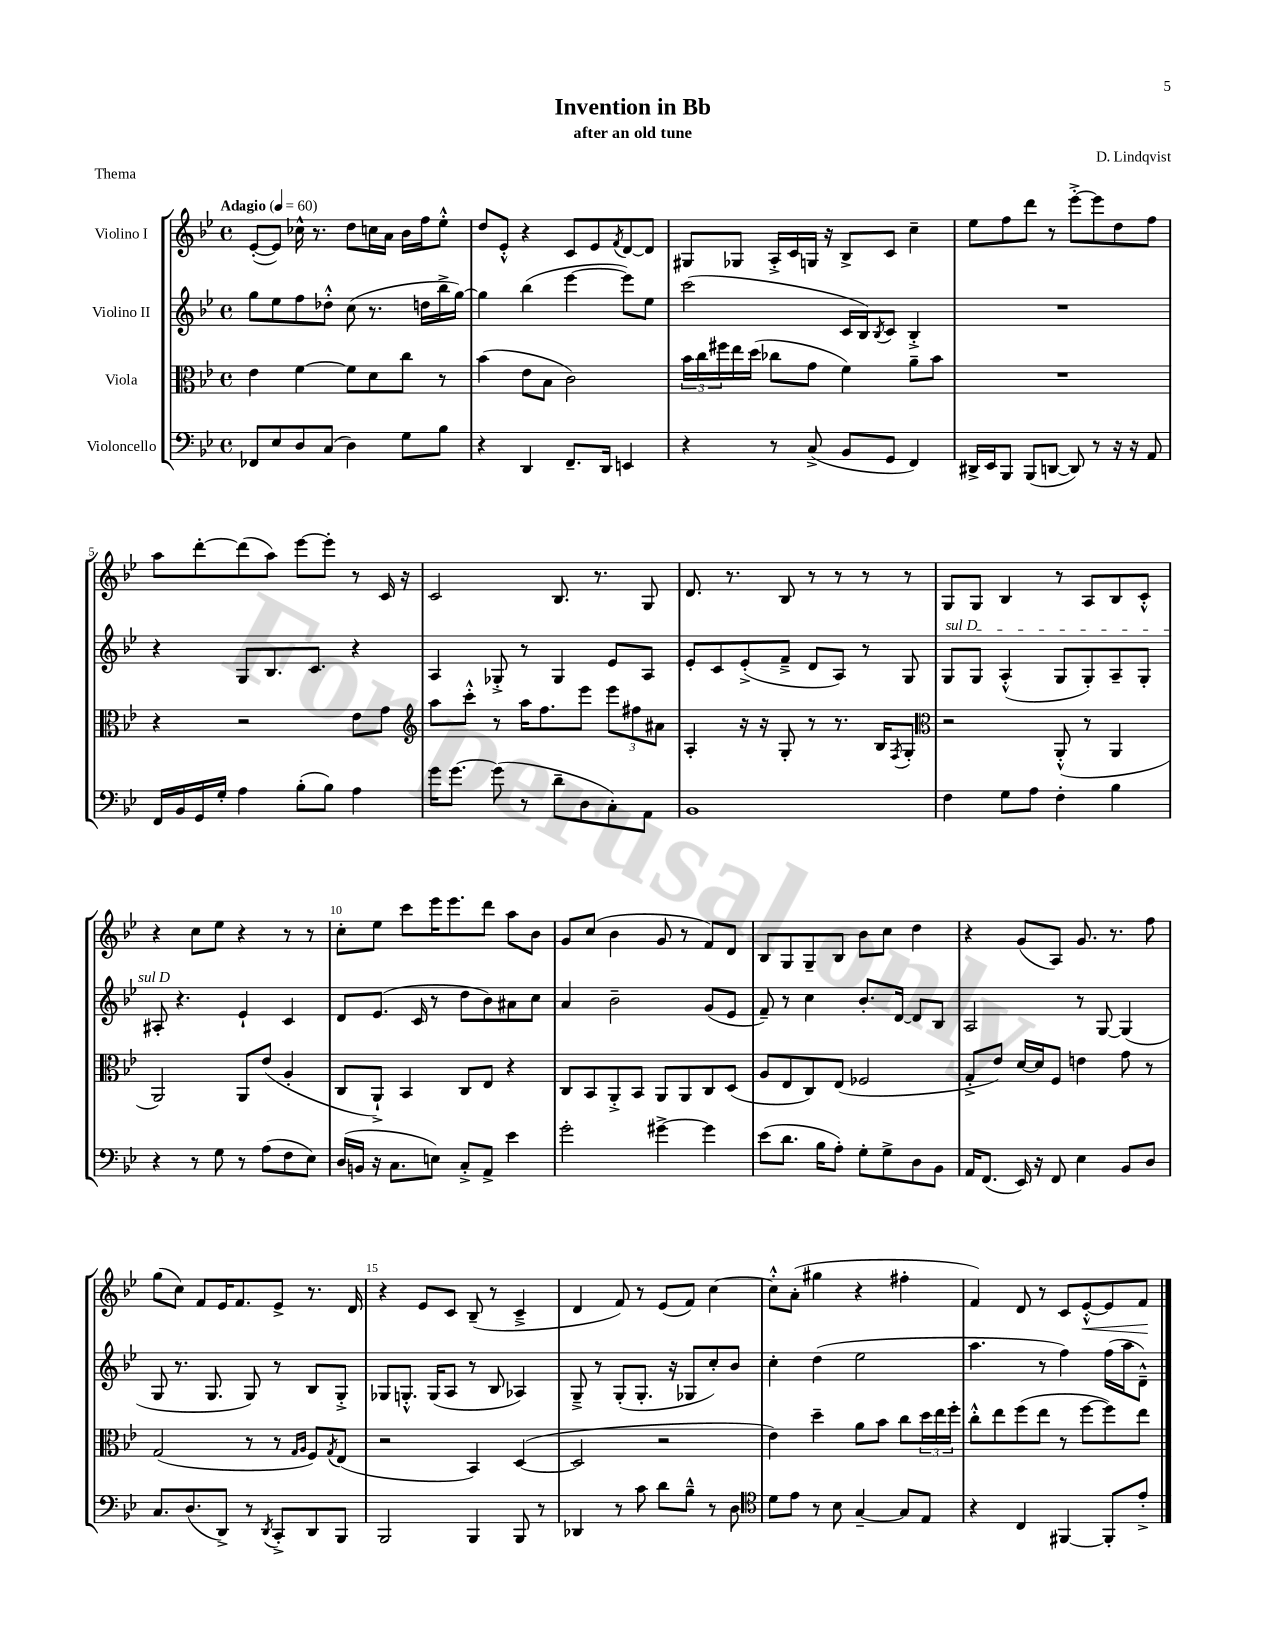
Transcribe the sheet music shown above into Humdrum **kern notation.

**kern	**kern	**kern	**kern
*staff4	*staff3	*staff2	*staff1
*clefF4	*clefC3	*clefG2	*clefG2
*k[b-e-]	*k[b-e-]	*k[b-e-]	*k[b-e-]
*M4/4	*M4/4	*M4/4	*M4/4
*met(c)	*met(c)	*met(c)	*met(c)
*MM60	*MM60	*MM60	*MM60
8FF-	4e-	8gg	([8e-'
8E-	.	8ee-	8e-])
8D	[4f	8ff	16cc-^^
.	.	.	8.r
(8C	.	8dd-'^^	.
4D)	8f]	(8cc	8dd
.	8d	8.r	16cc
.	.	.	16a
8G	8cc	.	16b-
.	.	16dd	16ff
8B-	8r	16bb-^	8ee-'^^
.	.	[16gg)	.
=	=	=	=
4r	(4b-	4gg]	8dd
.	.	.	8e-'^^
4DD	8e-	(4bb-	4r
.	8B-	.	.
8.FF~	2c)	[4eee-	8c
.	.	.	8e-
16DD	.	.	.
.	.	.	8qf
4EE	.	8eee-])	[8d
.	.	8ee-	8d]
=	=	=	=
4r	24b-	(2ccc	8G#
.	24cc	.	.
.	24ff#	.	.
.	16ee-	.	8G-
.	(16dd	.	.
8r	8cc-	.	16A'^
.	.	.	16c
(8C^	8g	.	16G
.	.	.	16r
8BB-	4f)	16c	8B-^
.	.	16B-)	.
.	.	8qB-	.
8GG	.	8c	8c
4FF)	8a~	4B-'^	4cc~
.	8b-	.	.
=	=	=	=
16DD#^	1r	1r	8ee-
16EE-	.	.	.
8BBB-	.	.	8ff
(8BBB-	.	.	8ddd
[8DD	.	.	8r
8DD])	.	.	[8eee-'^
8r	.	.	8eee-]
16r	.	.	8dd
16r	.	.	.
8AA	.	.	8ff
=	=	=	=
16FF	4r	4r	8aa
16BB-	.	.	.
16GG	.	.	[8ddd'
16G'	.	.	.
4A	2r	8G	(8ddd]
.	.	8.B-	8aa)
(8B-'	.	.	[8eee-
.	.	8.c	.
8B-)	.	.	8eee-']
4A	8e-	4r	8r
.	8g	.	16c
.	.	.	16r
=	=	=	=
*	*clefG2	*	*
16g	8aa	4A	2c
[8.g	.	.	.
.	8ccc'^^	.	.
(8g]	8r	8G-'^	.
8r	16aa	8r	.
.	8.ff	.	.
8d~	.	4G-	8.B-
8D	8eee-	.	.
.	.	.	8.r
8C')	12eee-	8e-	.
.	12ff#	.	.
8AA	.	8A	8G
.	12a#	.	.
=	=	=	=
1BB-	4A'	8e-'	8.d
.	.	8c	.
.	.	.	8.r
.	16r	(8e-'^	.
.	16r	.	.
.	8G'	8f~^	8B-
.	8r	8d	8r
.	8.r	8A)	8r
.	.	8r	8r
.	16B-	.	.
.	8qF	.	.
.	8G'	8G	8r
=	=	=	=
*	*clefC3	*	*
4F	2r	8G	8G
.	.	8G	8G
8G	.	(4A'^^	4B-
8A	.	.	.
4F'	(8AA'^^	8G	8r
.	8r	8G')	8A
4B-	4AA	8A~	8B-
.	.	8G'	8c'^^
=	=	=	=
4r	2AA)	8A#'	4r
.	.	4.r	.
8r	.	.	8cc
8G	.	.	8ee-
8r	8AA	4e-`	4r
(8A	(8e-	.	.
8F	4A'	4c	8r
8E-)	.	.	8r
=	=	=	=
(16D	8C	8d	8cc'
16BB	.	.	.
16r	8AA`^)	(8.e-	8ee-
8.C	.	.	.
.	4BB-	.	8ccc
.	.	16c	.
8E)	.	8r	16eee-
.	.	.	8.eee-
8C'^	8C	8dd	.
8AA^	8E-	8b-)	8ddd
4e-	4r	8a#	8aa
.	.	8cc	8b-
=	=	=	=
2g'	8C	4a	8g
.	8BB-	.	(8cc
.	8AA'^	2b-~	4b-
.	8BB-	.	.
[4g#^	8AA	.	8g
.	8AA	.	8r
4g#]	8C	(8g	8f)
.	(8D	8e-	8d
=	=	=	=
(8e-	8A	8f~)	8B-
8.d	8E-	8r	8G
.	8C)	4cc	8G~
16B-	.	.	.
8A')	(8E-	.	8B-
8G'	2F-	8.b-'	8b-
8G^	.	.	8cc
.	.	[16d	.
8D	.	8d]	4dd
8BB-	.	8B-	.
=	=	=	=
16AA	8G'^	2A	4r
(8.FF	.	.	.
.	8e-)	.	.
16EE-)	[16d	.	(8g
16r	16d]	.	.
8FF	8F	.	8A)
4E-	4e	8r	8.g
.	.	[8G	.
.	.	.	8.r
8BB-	8g	(4G]	.
8D	8r	.	8ff
=	=	=	=
8.C	(2G	8G	(8gg
.	.	8.r	8cc)
(8.D	.	.	.
.	.	.	8f
.	.	8.G	.
8DD^)	.	.	16e-
.	.	.	8.f
8r	8r	8G)	.
8qDD	.	.	.
8CC'^	8r	8r	8e-^
.	16qqG	.	.
.	16qqA	.	.
8DD	8F)	8B-	8.r
.	8qG	.	.
8BBB-	(8E-	8G'^	.
.	.	.	16d
=	=	=	=
2BBB-	2r	8G-	4r
.	.	8.G'^^	.
.	.	.	8e-
.	.	(16G	.
.	.	8A	8c
4BBB-	4BB-)	8r	(8B-~
.	.	8B-	8r
8BBB-	([4D	4A-)	4c~^
8r	.	.	.
=	=	=	=
4DD-	2D]	8G~^	4d
.	.	8r	.
8r	.	(8G'	8f)
8c	.	8.G'	8r
8d	2r	.	(8e-
.	.	16r	.
8B-~^^	.	8G-	8f)
8r	.	8cc')	[4cc
8D	.	8b-	.
=	=	=	=
*clefC4	*	*	*
8d	4e-)	4cc'	8cc'^^]
8e-	.	.	(8a'
8r	4dd~	(4dd	4gg#
8B-	.	.	.
[4G~	8a	2ee-	4r
.	8b-	.	.
8G]	8cc	.	4ff#'
8E-	24dd	.	.
.	24ee-	.	.
.	24ff'	.	.
=	=	=	=
4r	8cc'^^	4.aa	4f)
.	8ee-	.	.
4C	(8ff	.	8d
.	8ee-	8r	8r
[4FF#	8r	4ff)	8c
.	[8ff	.	[8e-'^^
8FF#']	8ff])	(16ff	8e-]
.	.	16aa	.
8e-'^	8ee-	8d~^^)	8f
==	==	==	==
*-	*-	*-	*-
